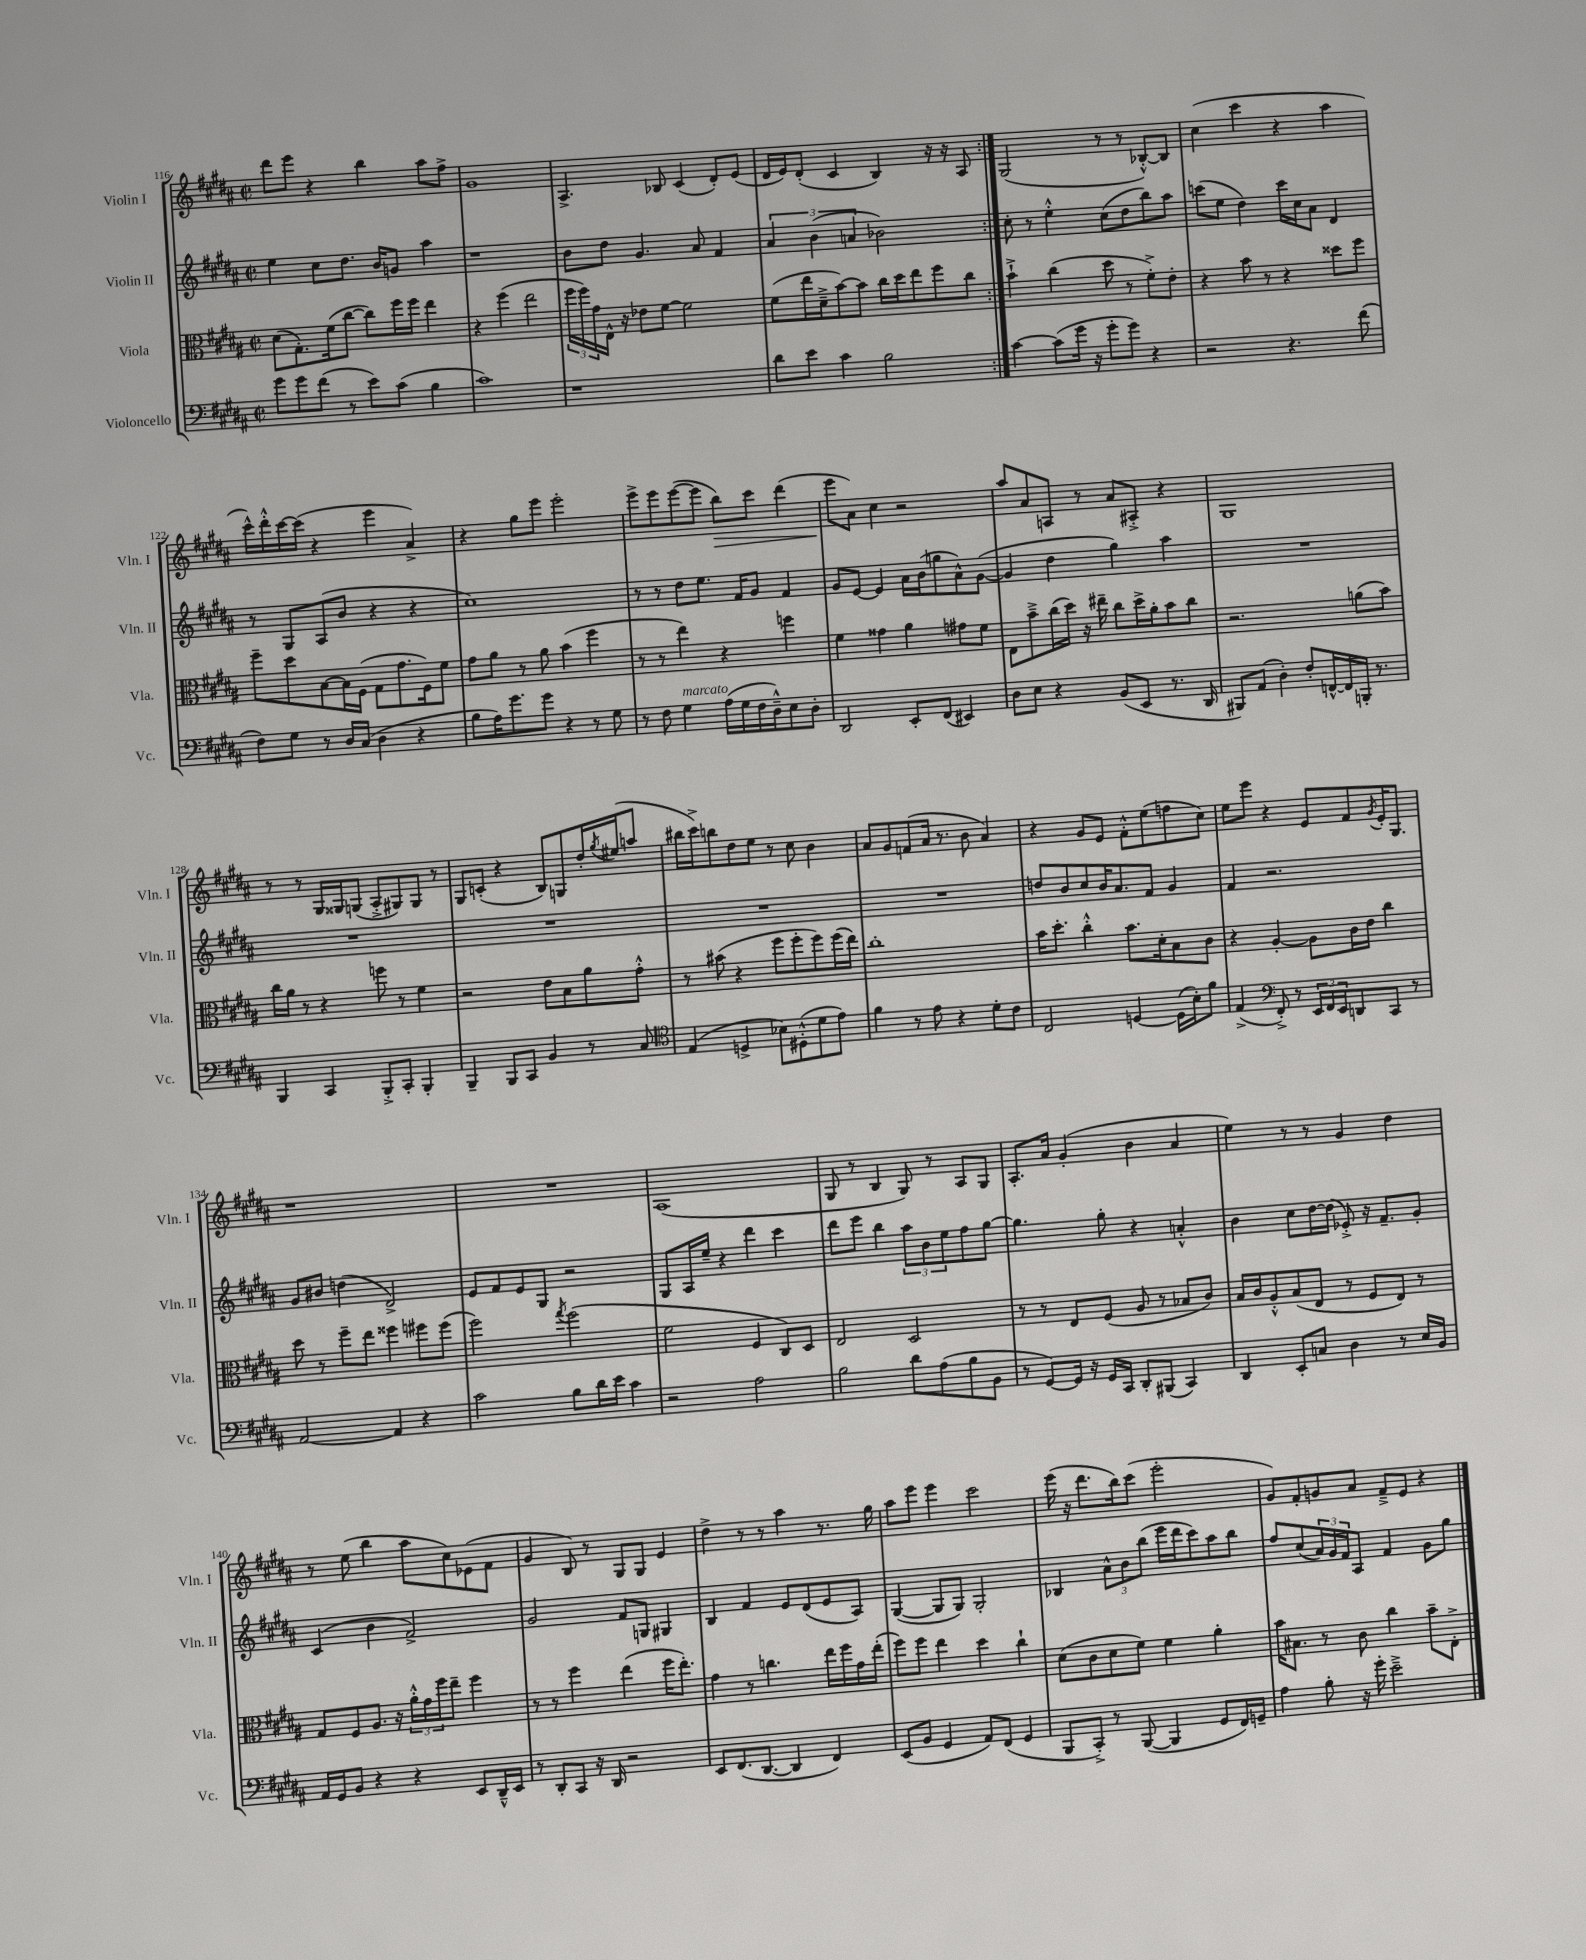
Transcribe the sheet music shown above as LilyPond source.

<<
\new StaffGroup <<
\new Staff = "s0" \with { instrumentName = "Violin I" shortInstrumentName = "Vln. I" } {
    \clef treble \key b \major \defaultTimeSignature \time 2/2
    \repeat volta 2 { dis'''8 e'''8 r4 b''4 ais''8 fis''8-> |
    gis'1 |
    ais4.-> bes8 cis'4( dis'8-.) e'8( |
    dis'16 e'16) dis'8-.( cis'4 b4) r16 r16 ais8 | }
    gis2( r8 r8 bes8~-.-^) bes8 |
    cis''4( cis'''4 r4 ais''4 |
    cis'''16-^) dis'''16-.-^ cis'''16~ cis'''16( r4 e'''4 ais'4->) |
    r4 gis''8 e'''8 e'''2-. |
    e'''8-> e'''8 e'''8~( e'''8 b''8\>) cis'''8 dis'''4( |
    e'''8\! ais'8) cis''4 r2 |
    ais''8 ais'8 a8 r8 ais'8 ais8-.-> r4 |
    gis1 |
    r8 r8 gis16 gisis16 g8( ais8-.-> gis8) gis8 r8 |
    gis8 c'8-.( r4 b8) g8 dis''16-. \acciaccatura { gis''8 } eis''16( a''8 |
    bis''16 cis'''16->) b''8 dis''8 e''8 r8 cis''8 b'4 |
    ais'8 gis'8 f'8( ais'16 r8. b'8 ais'4) |
    r4 gis'8 e'8 fis'8-.-^ e''8( f''8 cis''8) |
    e''8 e'''8 r4 e'8 fis'8 \acciaccatura { gis'8 } e'16-. gis8. |
    r1 |
    R1 |
    ais1( |
    gis8 r8 b4 gis8) r8 ais8 gis8 |
    ais8.-. ais'16 gis'4-.( b'4 ais'4 |
    e''4) r8 r8 gis'4 dis''4 |
    r8 e''8( b''4 ais''8 cis''8) ees'8( fis'8 |
    gis'4 b8) r8 gis8 gis8 e'4 |
    dis''4-> r8 r8 ais''4 r8. gis''16 |
    ais''8 e'''8 e'''4 cis'''2 |
    e'''16( r16 dis'''8. b''16) cis'''8( e'''2-. |
    gis'8) fis'8-. g'8 ais'8 fis'8---> e'8 r4 \bar "|." |
}
\new Staff = "s1" \with { instrumentName = "Violin II" shortInstrumentName = "Vln. II" } {
    \clef treble \key b \major \defaultTimeSignature \time 2/2
    \repeat volta 2 { e''4 cis''8 dis''8. b'16 g'8 ais''4 |
    r1 |
    b'8 dis''8 gis'4. ais'8 fis'4 |
    \tuplet 3/2 { ais'4 b'4( a'4 } bes'2) | }
    cis''8-. r8 e''4-.-^ cis''8( dis''8 b''8) ais''8 |
    c'''8( e''8 dis''4) c'''16 cis''16 ais'8 dis'4 |
    r8 gis8 ais8( b'8 r4 r4 |
    cis''1) |
    r8 r8 dis''8 e''8. fis'16 gis'8 fis'4 |
    gis'8 e'8~ e'4 ais'16 b'16( g''8 ais'8-^) gis'8~( |
    gis'4 dis''4 gis''4) ais''4 |
    R1 |
    R1 |
    R1 |
    R1 |
    R1 |
    d''8 b'8 cis''8 b'16 ais'8. fis'8 gis'4 |
    fis'4 r2. |
    gis'8 bis'8 d''4( dis'2->) |
    e'8 fis'8 e'8 gis8 r2 |
    gis8 ais16 e''16-- r4 dis'''4 cis'''4 |
    dis'''8 e'''8 b''4 \tuplet 3/2 { ais''8 b'8 e''8 } fis''8 gis''8~ |
    gis''4. gis''8-. r4 a'4-.-^ |
    b'4 cis''8 dis''16~ dis''16( ees'8-.->) r16 fis'8.-- gis'8-. |
    cis'4( b'4 fis'2->) |
    gis'2 fis'8 g8 gis4 |
    b4 fis'4 e'8 dis'8( e'8 ais8) |
    gis4~( gis8 gis8) gis2-. |
    bes4 \tuplet 3/2 { ais'8-^ b'8 b''8( } e'''16 dis'''16 cis'''8) ais''8 b''8 |
    fis''8 cis''8( \tuplet 3/2 { ais'16) gis'16 fis'16 } ais8 fis'4 gis'8 gis''8 \bar "|." |
}
\new Staff = "s2" \with { instrumentName = "Viola" shortInstrumentName = "Vla." } {
    \clef alto \key b \major \defaultTimeSignature \time 2/2
    \repeat volta 2 { dis'8( gis8.-.) fis'16( cis''8~ cis''8) fis''16 fis''16 e''4 |
    r4 fis''4( e''2 |
    \tuplet 3/2 { fis''16 fis''16) gis'16 } e16-^ r16 ees'8 fis'8~ fis'2 |
    fis'8( e''16 dis'16---> b'8~) b'8 cis''16 dis''16 e''8 fis''8 cis''8 | }
    b'4-!-> cis''4( dis''8 r8 fis'8-.->) e'8-. |
    r4 b'8 r8 r4 disis''8 fis''8 |
    fis''8-- dis''8 b8~ b16 fis16( gis8 gis'8. fis16) fis'8 |
    gis'8 ais'8 r8 ais'8 b'4( fis''4 |
    r8 r8 e''4) r4 f''4 |
    fis'4 gisis'4 ais'4 gis'8 fis'8 |
    e8 b'8---> cis''16( dis''16) r16 eis''16-- cis''8 dis''16-> ais'16-. b'8 cis''8 |
    r2. a'8( b'8) |
    cis''16 ais'16 r8 r4 f''8 r8 fis'4 |
    r2 e'8 b8 ais'8 gis'8-.-^ |
    r8 bis'8( r4 fis''8 fis''8-. fis''8) fis''16( e''16) |
    cis''1-. |
    b'16 dis''8.-. cis''4-.-^ b'8. dis'16-. b8 cis'8 |
    r4 ais4~-. ais8 cis'16 e'16 cis''4 |
    dis''8 r8 fis''8-- e''8 fisis''4 fis''8 fis''8( |
    fis''2) \acciaccatura { gis''8 } fis''2( |
    fis'2 fis4 cis8) dis8 |
    e2 dis2 |
    r8 r8 e8 fis8( ais8 r8 bes8 cis'8) |
    b16 cis'16 ais8-.-^ b8( e8 r8 fis8 e8) r8 |
    gis8 fis8 ais8. r16 \tuplet 3/2 { ais'16-.-^ gis'16 fis''16 } e''8-- fis''4 |
    r8 r8 fis''4 e''4( fis''16 e''8.-.) |
    gis'4 r8 c''4. e''16 fis''16 gis'16 e''16-.( |
    fis''8) fis''8 e''4 dis''4 cis''4-! |
    dis'8( cis'8 dis'8 fis'8) fis'4 ais'4-. |
    b'16 bis8. r8 cis'8 cis''4 b'8-- e8-.-> \bar "|." |
}
\new Staff = "s3" \with { instrumentName = "Violoncello" shortInstrumentName = "Vc." } {
    \clef bass \key b \major \defaultTimeSignature \time 2/2
    \repeat volta 2 { gis'8 gis'8 fis'8( r8 e'8) cis'8( b4 |
    cis'1) |
    r1 |
    dis'8 e'8 cis'4 b2 | }
    cis'4~ cis'8( gis'16 r16 gis'8-. gis'8) r4 |
    r2 r4. fis'8( |
    fis8) gis8 r8 dis16 cis16( dis4 r4 |
    b8 ais16) gis'8. gis'8 r4 r8 gis8 |
    r8 fis8 gis4^\markup { \italic "marcato" } ais16( gis16 fis16 dis16---^) e8 dis8-. |
    dis,2 e,8-. fis,8( eis,4) |
    dis8 e8 r4 b,8( e,8 r8. dis,16 |
    bis,,8) ais,8( dis4-.) fis8-. f,16~-^ f,16 b,,16-. r8. |
    b,,4 cis,4 b,,8-.-> cis,8-. b,,4-. |
    b,,4-- b,,8 cis,8 b,4 r8 cis8 |
    \clef tenor e4( d4-> bes8) dis8-.-^( dis'8 e'8) |
    fis'4 r8 e'8 r4 dis'8-. cis'8 |
    cis2 d4~ d16( b16-.) fis'8 |
    e4->( \clef bass fis,8-.->) r8 \tuplet 3/2 { e,16 fis,16 e,16 } d,8 cis,8 r8 |
    ais,2~ ais,4 r4 |
    cis'2 b8 dis'16 e'16 cis'4 |
    r2 ais2 |
    b2 dis'8 ais8( b8 b,8 |
    r8 gis,8~) gis,16 r16 gis,16 cis,16 dis,8-. bis,,8( cis,4) |
    dis,4 e,8-. c8 dis4 r8 e16 b,16 |
    ais,16 gis,16 b,8 r4 r4 e,8 dis,16---^ e,16 |
    r8 dis,8-. cis,8 r16 dis,16 r2 |
    e,8 fis,8.( dis,8.~ dis,4 fis,4) |
    e,8( b,8 gis,4 ais,8) fis,8( gis,4 |
    b,,8 cis,8-.->) r8 b,,8~( b,,4 gis,8 fis,16) g,16-- |
    ais4 b8-. r16 gis'16-. e'2---> \bar "|." |
}
>>
>>
\layout { \context { \Score currentBarNumber = #116 } }
